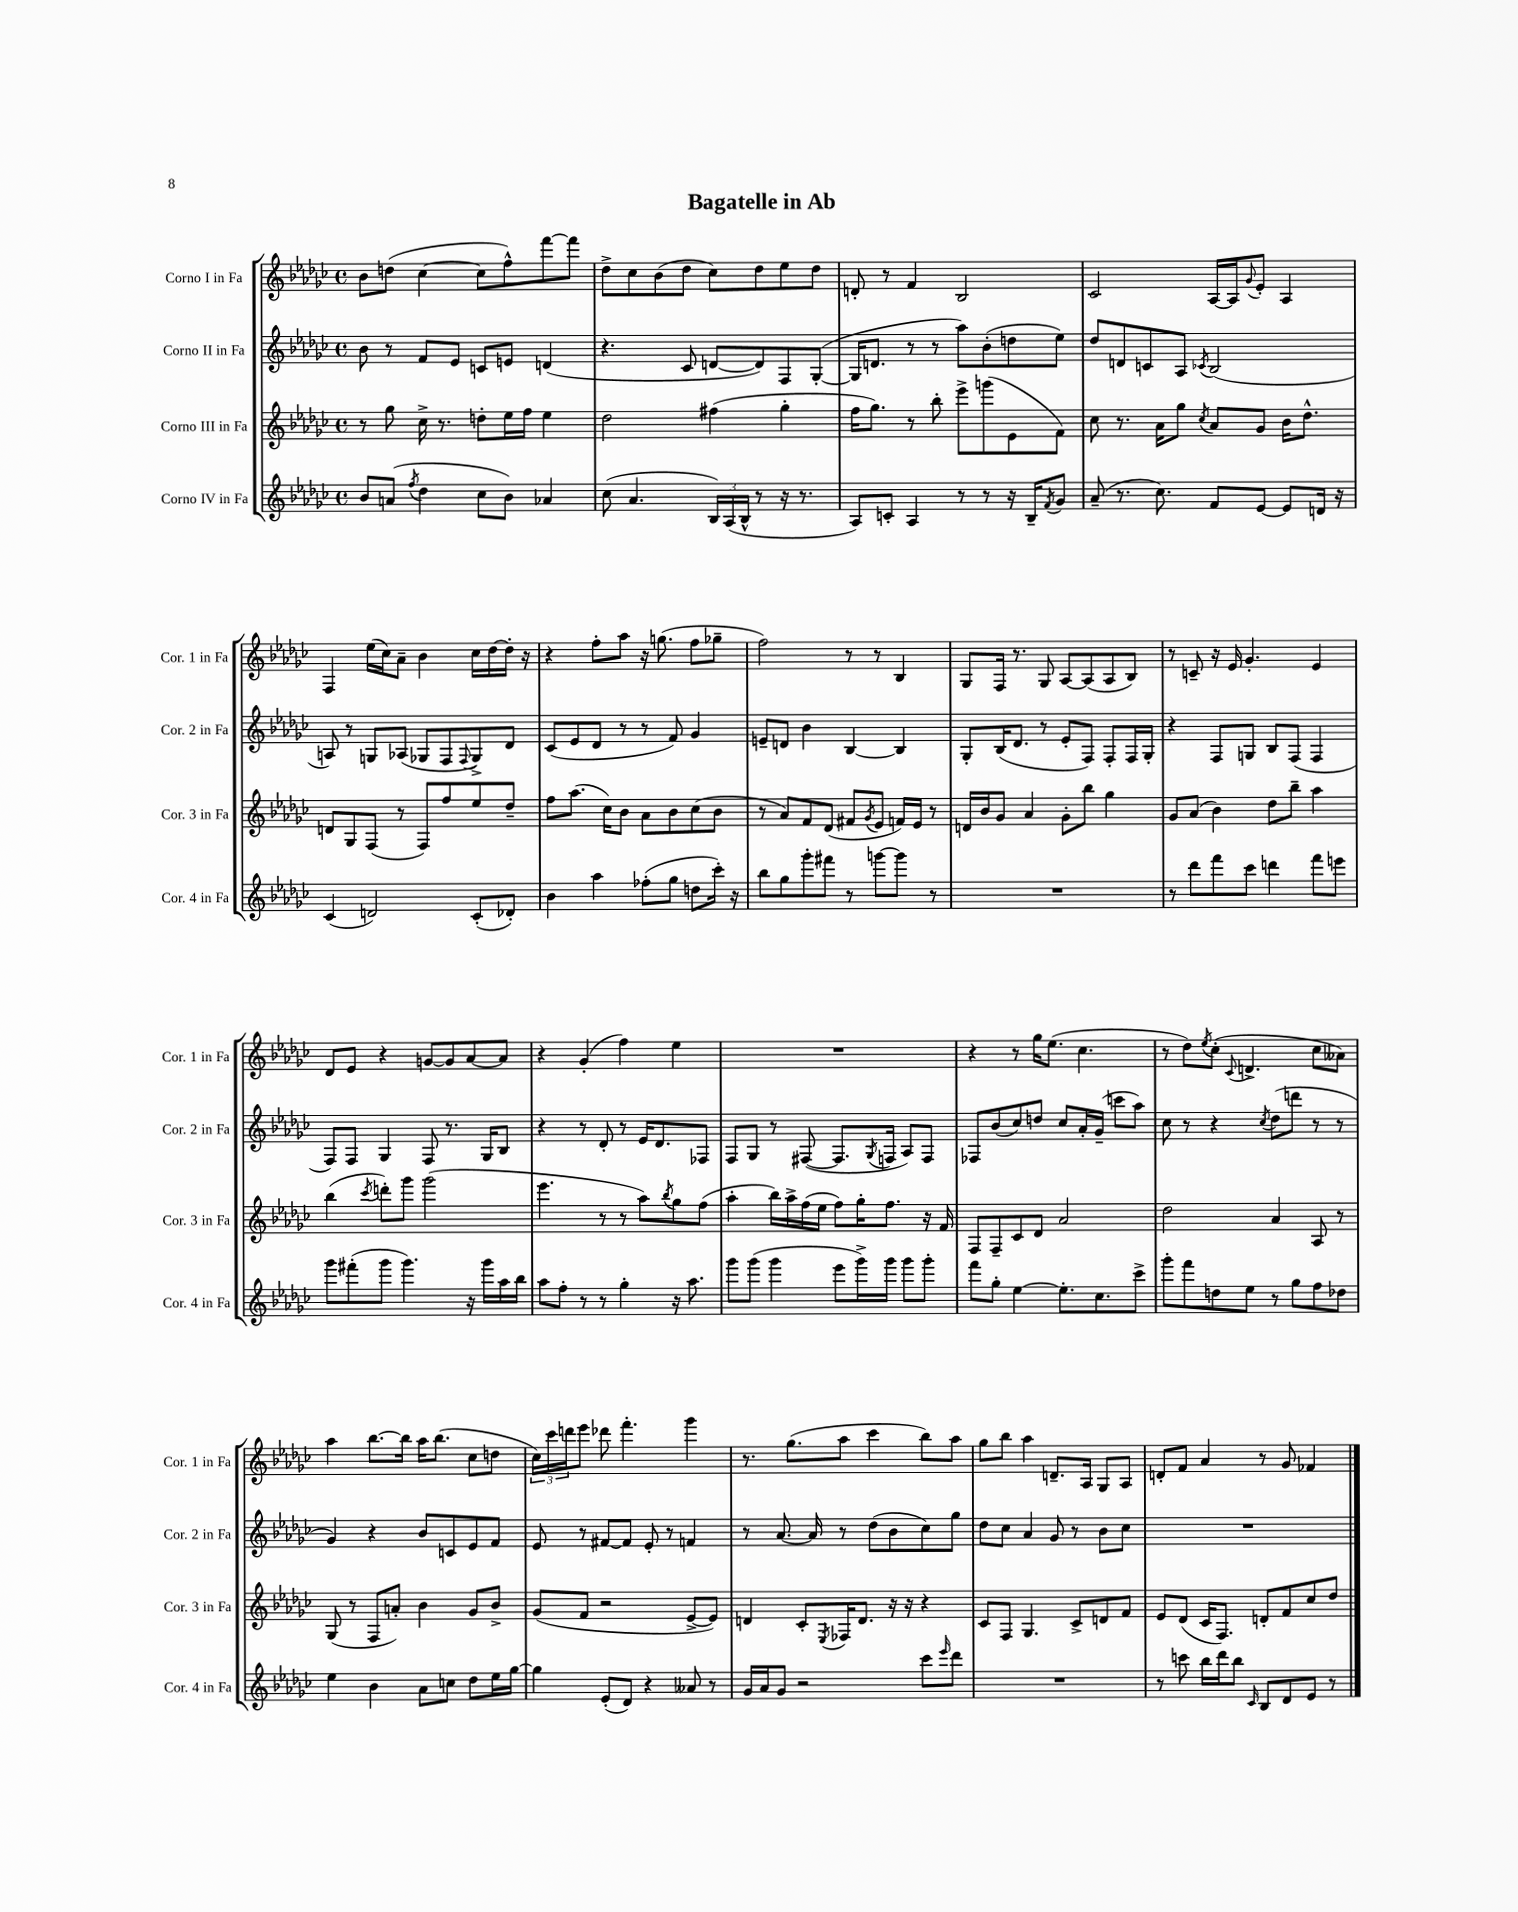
\header { title = "Bagatelle in Ab" }
<<
\new StaffGroup <<
\new Staff = "s0" \with { instrumentName = "Corno I in Fa" shortInstrumentName = "Cor. 1 in Fa" } {
    \clef treble \key ges \major \defaultTimeSignature \time 4/4
    bes'8 d''8( ces''4~ ces''8 f''8-^) f'''8~ f'''8 |
    des''8-> ces''8 bes'8( des''8 ces''8) des''8 ees''8 des''8 |
    d'8-. r8 f'4 bes2 |
    ces'2 aes16~ aes16 \appoggiatura { ges'8 } ees'8-. aes4 |
    f4 ees''16( ces''16) aes'8-- bes'4 ces''16 des''16~ des''16-. r16 |
    r4 f''8-. aes''8 r16 g''8.( f''8 ges''8-- |
    f''2) r8 r8 bes4 |
    ges8 f16 r8. ges8 aes8~ aes8( aes8 bes8) |
    r8 c'8-- r16 ees'16 ges'4.-. ees'4 |
    des'8 ees'8 r4 g'8~ g'8 aes'8~ aes'8 |
    r4 ges'4-.( f''4) ees''4 |
    R1 |
    r4 r8 ges''16 ees''8.( ces''4. |
    r8 des''8) \acciaccatura { ees''8 } ces''8-.( \appoggiatura { ces'8 } d'4.-> ces''8 aeses'8) |
    aes''4 bes''8.~ bes''16 aes''16 bes''8.( ces''8 d''8 |
    \tuplet 3/2 { ces''16) ces'''16 d'''16 } ees'''8 des'''8 f'''4.-. ges'''4 |
    r8. ges''8.( aes''8 ces'''4 bes''8) aes''8 |
    ges''8 bes''8 aes''4 d'8.-- aes16 ges8 aes8 |
    d'8-. f'8 aes'4 r8 ges'8 fes'4 \bar "|." |
}
\new Staff = "s1" \with { instrumentName = "Corno II in Fa" shortInstrumentName = "Cor. 2 in Fa" } {
    \clef treble \key ges \major \defaultTimeSignature \time 4/4
    bes'8 r8 f'8 ees'8 c'8 e'8 d'4( |
    r4. ces'8 d'8~ d'8) f8 ges8~-.( |
    ges16 d'8. r8 r8 aes''8) bes'8-.( d''8 ees''8) |
    des''8 d'8 c'8 aes8 \acciaccatura { ces'8 } bes2( |
    a8) r8 g8 aes8( ges8 f8 \appoggiatura { f8 } ges8->) des'8 |
    ces'8( ees'8 des'8 r8 r8 f'8) ges'4 |
    e'8-- d'8 bes'4 bes4~ bes4 |
    ges8-. bes16( des'8. r8 ees'8-. f8) f8-. f16 ges16-. |
    r4 f8 g8 bes8 f8( f4 |
    f8) f8 ges4 f8 r8. ges16 bes8 |
    r4 r8 des'8-. r8 ees'16 des'8. fes8 |
    f8 ges8 r8 fis8~( fis8. \acciaccatura { ges8 } f16 aes8) f8 |
    fes8 bes'8( ces''8) d''8 ces''8 aes'16-. ges'16--( c'''8 aes''8) |
    ces''8 r8 r4 \acciaccatura { ces''8 } des''8( d'''8 r8 r8 |
    ges'4) r4 bes'8 c'8 ees'8 f'8 |
    ees'8 r8 fis'8~ fis'8 ees'8-. r8 f'4 |
    r8 aes'8.~ aes'16 r8 des''8( bes'8 ces''8) ges''8 |
    des''8 ces''8 aes'4 ges'8 r8 bes'8 ces''8 |
    R1 \bar "|." |
}
\new Staff = "s2" \with { instrumentName = "Corno III in Fa" shortInstrumentName = "Cor. 3 in Fa" } {
    \clef treble \key ges \major \defaultTimeSignature \time 4/4
    r8 ges''8 ces''16-> r8. d''8-. ees''16 f''16 ees''4 |
    des''2 fis''4( ges''4-. |
    f''16 ges''8.) r8 bes''8-. ees'''8-> g'''8( ees'8 f'8) |
    ces''8 r8. aes'16 ges''8 \acciaccatura { ces''8 } aes'8 ges'8 bes'16 des''8.-^ |
    d'8 ges8 f8( r8 f8) f''8 ees''8 des''8-- |
    f''8 aes''8.( ces''16) bes'8 aes'8 bes'8 ces''8( bes'8 |
    r8 aes'8) f'8 des'8( fis'8 \acciaccatura { ges'8 } ees'8 f'16) ees'16 r8 |
    d'16 bes'16 ges'8 aes'4 ges'8-. bes''8 ges''4 |
    ges'8 aes'8( bes'4) des''8 bes''8-- aes''4 |
    bes''4( \acciaccatura { ces'''8 } d'''8-.) ges'''8 ges'''2( |
    ees'''4. r8 r8 aes''8) \acciaccatura { bes''8 } ges''8 f''8( |
    aes''4-. bes''16) aes''16-> f''16( ees''16 f''8) ges''16-. f''8. r16 f'16 |
    f8 f8-- ces'8 des'8 aes'2 |
    des''2 aes'4 aes8 r8 |
    ges8( r8 f8 a'8-.) bes'4 ges'8 bes'8-> |
    ges'8( f'8 r2 ees'8~-> ees'8) |
    d'4 ces'8-. \acciaccatura { ees8 } fes16 d'8. r16 r16 r4 |
    ces'8 f8 ges4. ces'8-> d'8 f'8 |
    ees'8 des'8( ces'16 f8.) d'8-. f'8 ces''8 des''8 \bar "|." |
}
\new Staff = "s3" \with { instrumentName = "Corno IV in Fa" shortInstrumentName = "Cor. 4 in Fa" } {
    \clef treble \key ges \major \defaultTimeSignature \time 4/4
    bes'8 a'8( \acciaccatura { f''8 } des''4 ces''8 bes'8) aes'4 |
    ces''8( aes'4. \tuplet 3/2 { bes16) aes16( bes16-^ } r8 r16 r8. |
    aes8) c'8-. aes4 r8 r8 r16 bes16-- \acciaccatura { f'8 } ges'8 |
    aes'8--( r8. ces''8.) f'8 ees'8~ ees'8 d'16 r16 |
    ces'4( d'2) ces'8-.( des'8-.) |
    bes'4 aes''4 fes''8-.( ges''8 d''8 ces'''16-.) r16 |
    bes''8 ges''8 ges'''8-. fis'''8 r8 g'''8~ g'''8 r8 |
    R1 |
    r8 des'''8 f'''8 ces'''8 d'''4 f'''8 e'''8 |
    ges'''8 fis'''8-.( ges'''8 ges'''4.) r16 ges'''16 aes''16 bes''16 |
    aes''8 f''8-. r8 r8 ges''4-. r16 aes''8. |
    ges'''8 ges'''8( ges'''4 ees'''8 ges'''16->) ges'''16 ges'''8 ges'''8-. |
    f'''8 ges''8-. ees''4~ ees''8.-. ces''8. ces'''8-> |
    ges'''8-. f'''8 d''8 ees''8 r8 ges''8 f''8 des''8 |
    ees''4 bes'4 aes'8 c''8 des''8 ees''16 ges''16~ |
    ges''4 ees'8-.( des'8) r4 aeses'8 r8 |
    ges'16 aes'16 ges'8 r2 ces'''8 \grace { ees'''16 } des'''8 |
    R1 |
    r8 c'''8 bes''16 des'''16 bes''8 \grace { ces'16 } bes8 des'8 ees'8 r8 \bar "|." |
}
>>
>>
\layout { \context { \Score \remove "Bar_number_engraver" } }
